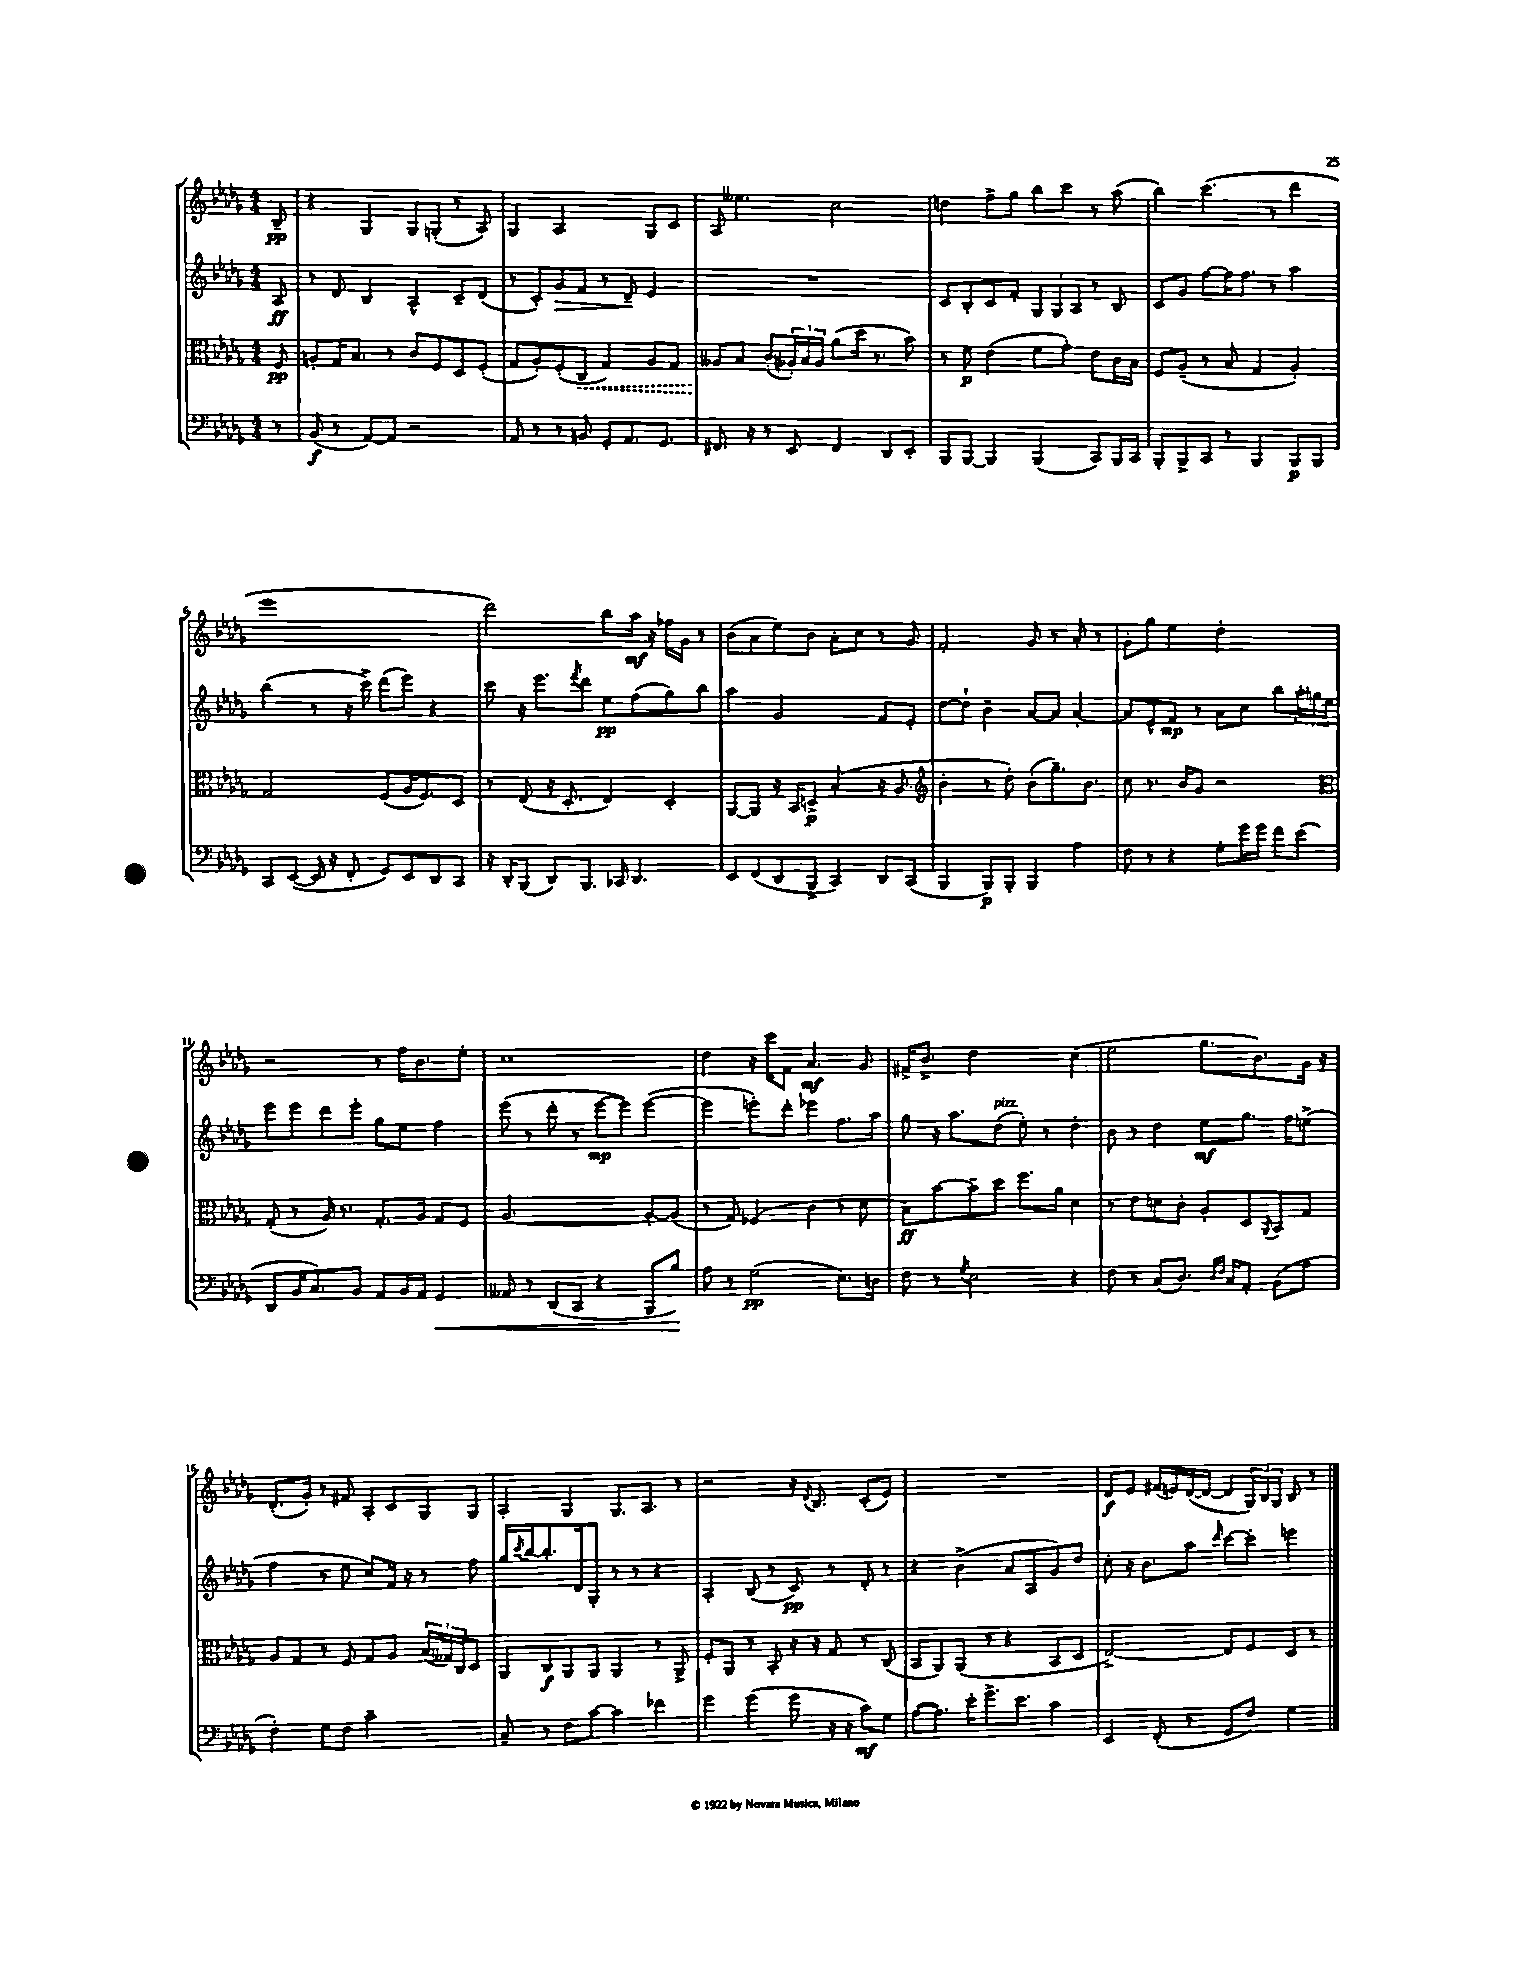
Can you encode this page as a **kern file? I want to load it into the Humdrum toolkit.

**kern	**kern	**kern	**kern
*staff4	*staff3	*staff2	*staff1
*clefF4	*clefC3	*clefG2	*clefG2
*k[b-e-a-d-g-]	*k[b-e-a-d-g-]	*k[b-e-a-d-g-]	*k[b-e-a-d-g-]
*M4/4	*M4/4	*M4/4	*M4/4
8r	8F	8A-	8B-~
=	=	=	=
(8BB-	8A'	8r	4r
8r	16G-	8d-	.
.	8.B-	.	.
[8AA-)	.	4B-	4G-
8AA-]	8r	.	.
2r	8c	4A-^^	8G-
.	8F	.	(8G'
.	8D-	8c~	8r
.	(8F'	(8d-	8A-)
=	=	=	=
8AA-	8G-	8r	4G-
8r	8A-')	8c')	.
8r	(8F'	8g-	2A-
8BB	8C	8f	.
8GG-'	4G-)	8r	.
8.AA-	.	8d-~	.
.	8A-	4e-	8G-
8.GG-	.	.	.
.	8G-	.	8c
=	=	=	=
8.FF#	8A--	1r	8A-
.	8B-	.	4.ee--
16r	.	.	.
8r	(8c'	.	.
8EE-	24A-')	.	.
.	24B-	.	.
.	24A-	.	.
4FF#	(8a-	.	2cc
.	16dd-	.	.
.	8.r	.	.
8DD-	.	.	.
8EE-'	8b-)	.	.
=	=	=	=
8BBB-	8r	8c	4dd
[8BBB-	8f	8B-'	.
4BBB-]	(4e-	8c	8ff^
.	.	8f'	8gg-
(4BBB-	8f	12G-	8bb-
.	.	12G-	.
.	8g-')	.	8ccc
.	.	12A-	.
8CC)	8e-	8r	8r
16BBB-	16c	8B-	(8aa-
16CC	16B-	.	.
=	=	=	=
8BBB-'	8F	8c	4bb-)
8BBB-^	(8A-~	8g-	.
8CC	8r	[8ff	(4.ccc
8r	8B-	16ff]	.
.	.	8.ff	.
4BBB-	4G-	.	.
.	.	8r	8r
8BBB-	4A-')	4aa-	4ddd-
8BBB-	.	.	.
=	=	=	=
8CC	2G-	(4bb-	1eee-
([8EE-	.	.	.
16EE-]	.	8r	.
16r	.	.	.
8FF'	.	16r	.
.	.	16ccc^)	.
8GG-)	(8F	(8ddd-	.
8EE-	16A-	8eee-)	.
.	8.F)	.	.
8DD-	.	4r	.
8CC	8D-	.	.
=	=	=	=
16r	8r	8ccc	2ddd-)
16DD-'	.	.	.
(8BBB-	(8E-	16r	.
.	.	8.eee-	.
8DD-)	16r	.	.
.	8.D-'	.	.
.	.	8qfff	.
8.BBB-	.	8ddd-	.
.	4E-)	8ee-	8bb-
16CC-	.	.	.
4.DD-	.	(8ff	16aa-
.	.	.	16r
.	4D-'	8gg-)	16ff-
.	.	.	16g-
.	.	8bb-	8r
=	=	=	=
8EE-	[8AA-	4aa-	(8b-
(8FF	8AA-]	.	8a-
8DD-	16r	2g-	8ee-)
.	16BB-	.	.
8BBB-^	8D^	.	8b-
4CC)	(4B-'	.	8a-'
.	.	.	8cc
8DD-	16r	8f	8r
.	8.A-	.	.
(8CC	.	8e-'	8g-
=	=	=	=
*	*clefG2	*	*
4BBB-	4b-'	[8dd-	2f'
.	.	8dd-`]	.
8BBB-)	8r	4b-~	.
8BBB-'	8dd-')	.	.
4BBB-	(8b-'	[8a-	8g-
.	8.gg-~)	8a-]	8r
4A-	.	[4a-'	8a-'
.	8.b-	.	.
.	.	.	8r
=	=	=	=
8F	8cc	8a-]	8g-'
8r	8.r	8e-^^	8gg-
4r	.	8f	4ee-
.	16b-	.	.
.	8g-	8r	.
8G-'	2r	8a-	2dd-'
16g-	.	8cc	.
16g-	.	.	.
8f	.	8bb-	.
(8e-	.	24aa-'	.
.	.	24gg	.
.	.	24ee-	.
=	=	=	=
*	*clefC3	*	*
8DD-	(8G-'	8eee-	2r
16BB-	8r	8eee-	.
8.C)	.	.	.
.	16A-)	8ddd-	.
.	8.r	.	.
8BB-	.	8eee-'	.
8AA-	8.G-'	8gg-	8r
16BB-	.	8ee-	16ff
16AA-	16A-	.	8.b-
4GG-	8G-	4ff	.
.	8F	.	8ee-'
=	=	=	=
8AA--	[2.A-	(8eee-	1cc
8r	.	8r	.
(8DD-	.	8ddd-'	.
8CC	.	8r	.
4r	.	[8eee-	.
.	.	8eee-])	.
8BBB-	8A-'_	([4eee-	.
8B-)	(8A-]	.	.
=	=	=	=
8A-	8r	4eee-]	4dd-
8r	8G-)	.	.
(2G-	(4F-	8eee')	16r
.	.	.	16ccc
.	.	8ddd-'	8f
.	4c	4eee-	4.a-
8.E-)	8r	8.ff	.
.	8d-	.	8g-
16D	.	16aa-	.
=	=	=	=
8F	8B-)	8gg-	16f#^
.	.	.	8.b-^
8r	[8b-	16r	.
.	.	8.aa-	.
8qG-	.	.	.
2E-	8b-~]	.	2dd-
.	8dd-	(8dd-	.
.	8.ff	8ee-')	.
.	.	8r	.
.	16a-	.	.
4r	4d-	4dd-'	(4cc
=	=	=	=
8F	8r	8b-	2ee-
8r	8e-	8r	.
(8C	8d	4dd-	.
8.D-)	8c'	.	.
.	8A-'	8ee-	8.gg-
16qqD-	.	.	.
16qqF	.	.	.
16C	.	.	.
8AA-'	8D-	8.gg-	.
.	.	.	8.b-)
.	8qAA-	.	.
(8BB-	8BB-	.	.
.	.	16ff	.
8A-	8G-	(8ee^	16g-
.	.	.	16r
=	=	=	=
4F')	8A-	4ff	(8.d-'
.	8G-	.	.
.	.	.	16g-')
8G-	8r	8r	8r
8F	8F	8ee-	8f#
2c~	8G-	8cc)	8A-'
.	8A-	16f	8c
.	.	16r	.
.	(24B-	8r	8G-
.	24G--)	.	.
.	24C	.	.
.	8D-	8ff	8G-
=	=	=	=
8C~	8AA-	16gg-	4A-'
.	.	8qccc	.
.	.	[16bb-	.
8r	8C	8.bb-']	.
8F	8AA-	.	4G-
.	.	16d-	.
[8c	8AA-	8G-'	.
4c]	4AA-	8r	8.G-
.	.	8r	.
.	.	.	8.A-
4f-	8r	4r	.
.	8AA-^	.	8r
=	=	=	=
4g-	8F'	4A-'	2r
.	8AA-	.	.
(4g-	8r	(8B-	.
.	8BB-'	8r	.
8g-	16r	8c)	16r
.	.	.	8qd-
.	16r	.	8.B-
16r	8G-	8r	.
16r	.	.	.
8c)	8r	8d-'	(8c'
8G-	(8C	8r	8e-)
=	=	=	=
([8A-	8BB-	4r	1r
8.A-])	8AA-)	.	.
.	(8AA-	(4b-^	.
16e-'	.	.	.
8.g-^	8r	.	.
.	4r	8a-	.
8.e-	.	.	.
.	.	8A-	.
4c	8BB-	8g-)	.
.	8D-	8dd-	.
=	=	=	=
4EE-	[2E-^)	8cc'	8d-
.	.	16r	8e-
.	.	8.b-	.
(8FF'	.	.	(16f#
.	.	.	16e)
8r	.	8aa-	([16d-
.	.	.	16d-_
.	.	16qqddd-	.
8GG-	8E-]	[8ccc	8d-]
8F)	8F	8ccc']	24G-)
.	.	.	24B-
.	.	.	24G-
4G-	8D-	4eee	8B-
.	8r	.	8r
==	==	==	==
*-	*-	*-	*-
